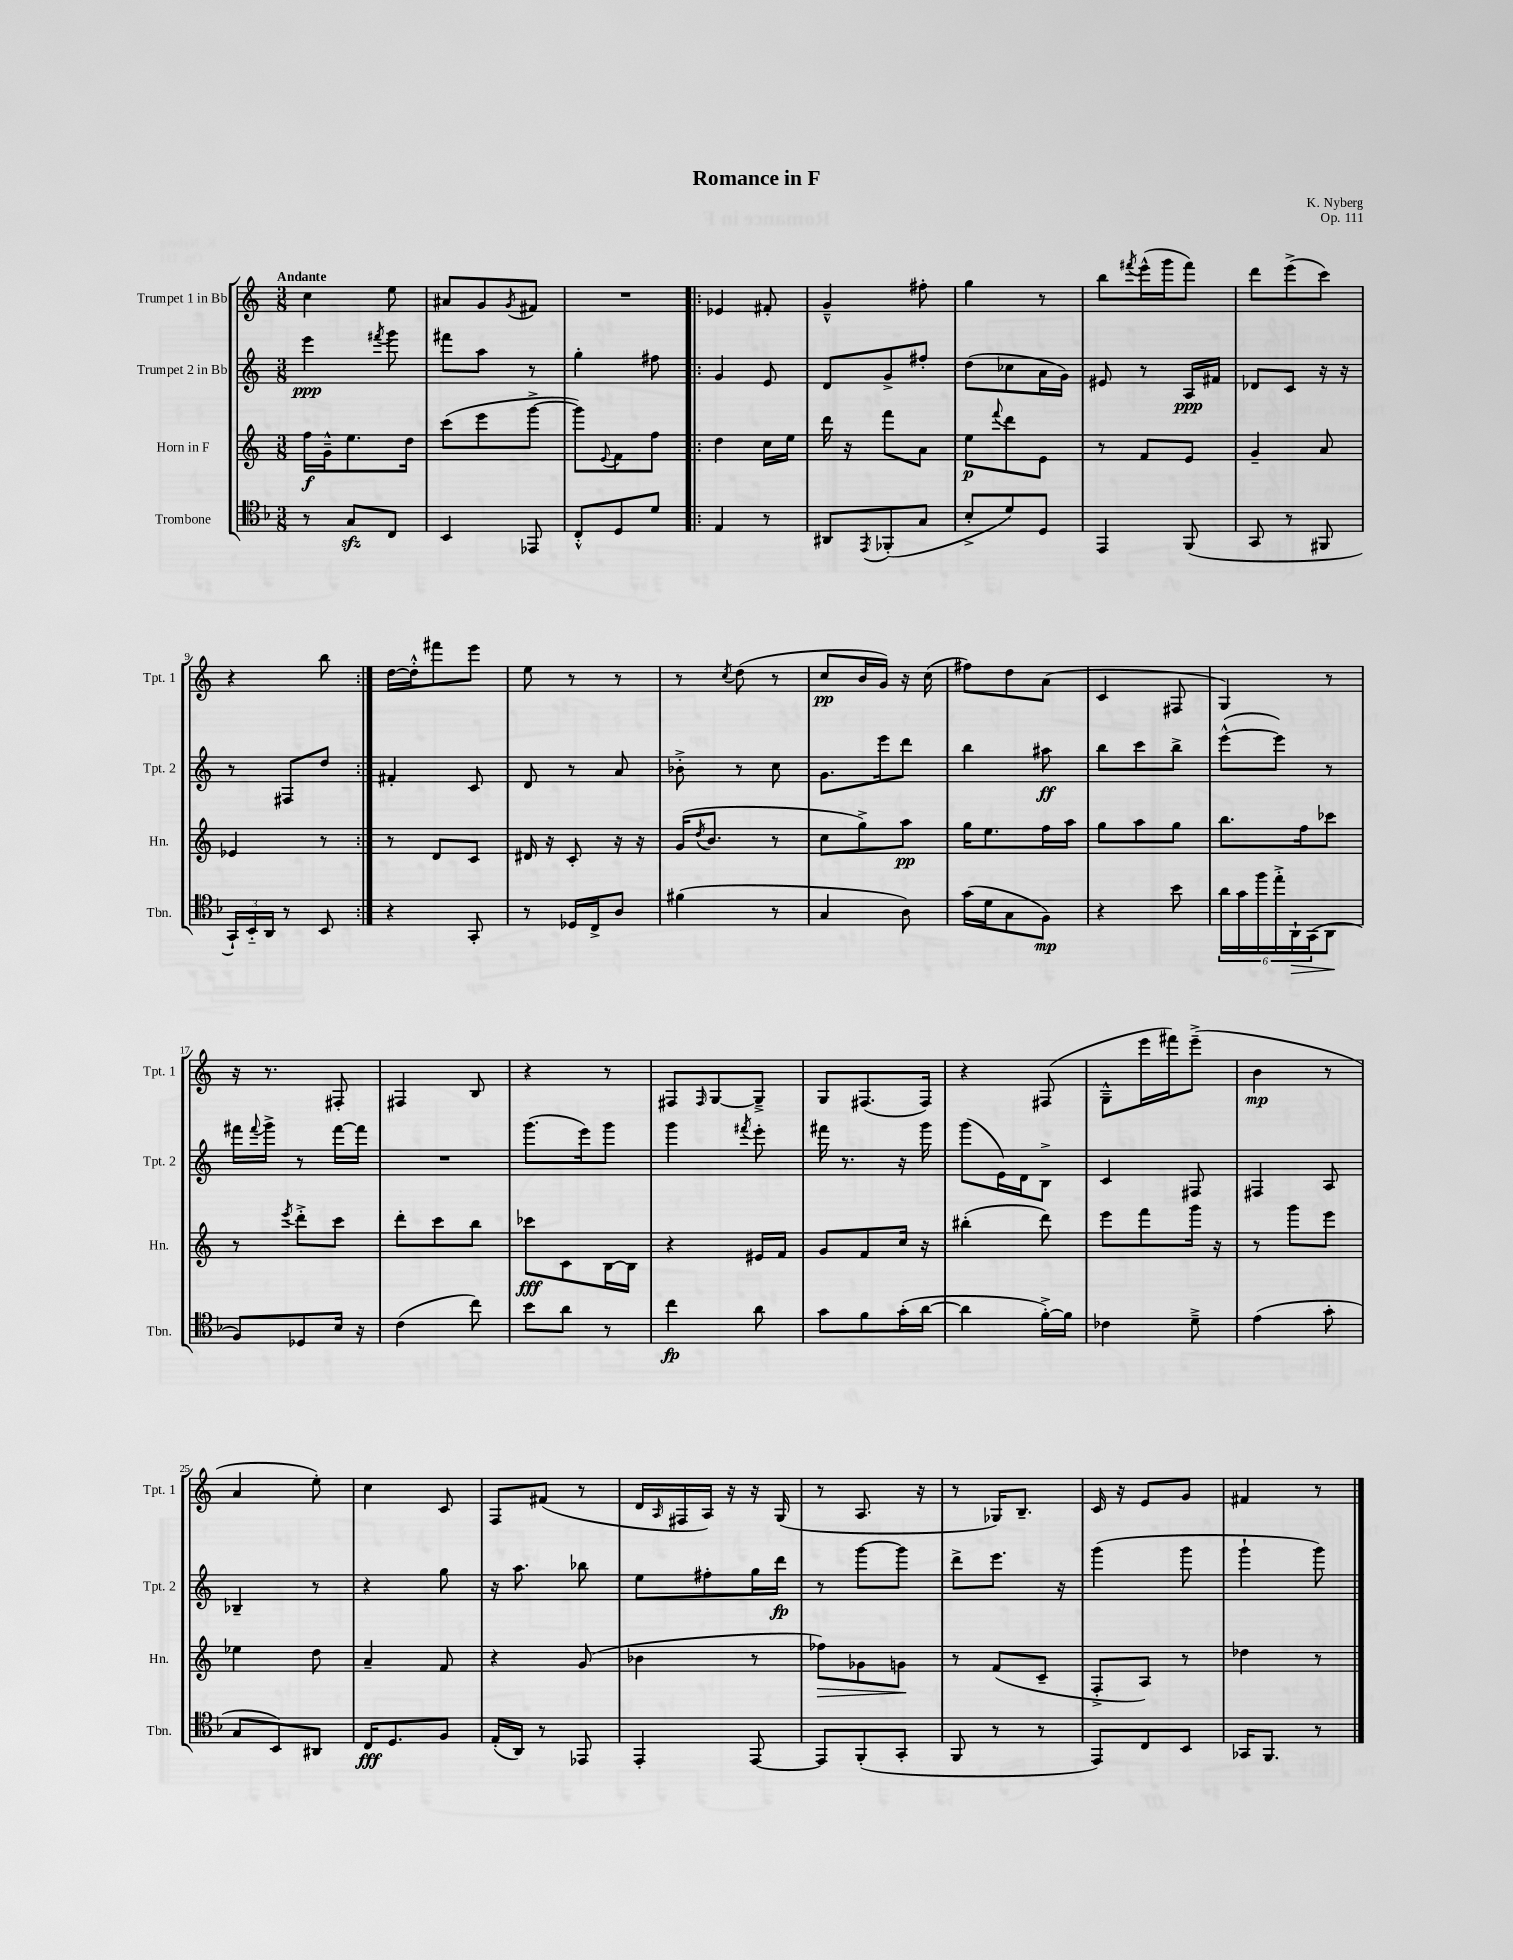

**kern	**dynam	**kern	**dynam	**kern	**dynam	**kern	**dynam
*part4	*part4	*part3	*part3	*part2	*part2	*part1	*part1
*staff4	*staff4	*staff3	*staff3	*staff2	*staff2	*staff1	*staff1
*I"Trombone	*	*I"Horn in F	*	*I"Trumpet 2 in Bb	*	*I"Trumpet 1 in Bb	*
*I'Tbn.	*	*I'Hn.	*	*I'Tpt. 2	*	*I'Tpt. 1	*
*clefC4	*	*clefG2	*	*clefG2	*	*clefG2	*
*k[b-]	*	*k[]	*	*k[]	*	*k[]	*
*M3/8	*	*M3/8	*	*M3/8	*	*M3/8	*
=1	=1	=1	=1	=1	=1	=1	=1
!	!	!	!	!	!	!LO:TX:a:B:t=Andante	!
8r	.	16ff\LL	f	4eee\	ppp	4cc\	.
.	.	16g~^^\J	.	.	.	.	.
8Gzz/L	.	8.ee\	.	.	.	.	.
.	.	.	.	8qfff#X/	.	.	.
8C/J	.	.	.	8ggg\	.	8ee\	.
.	.	16dd\Jk	.	.	.	.	.
=2	=2	=2	=2	=2	=2	=2	=2
4BB-/	.	(8ccc\L	.	8fff#X\L	.	8a#X/L	.
.	.	8eee\	.	8aa\J	.	8g/	.
.	.	.	.	.	.	8qg/	.
8EE-X/	.	[8ggg^\J	.	8r	.	8f#X/J	.
=3	=3	=3	=3	=3	=3	=3	=3
8C'^^/L	.	8ggg\L])	.	4gg'\	.	4.r	.
.	.	8qqe/	.	.	.	.	.
8D/	.	8f\	.	.	.	.	.
8d/J	.	8ff\J	.	8ff#X\	.	.	.
=4!|:	=4!|:	=4!|:	=4!|:	=4!|:	=4!|:	=4!|:	=4!|:
4E/	.	4dd\	.	4g/	.	4e-X/	.
8r	.	16cc\LL	.	8e/	.	8f#X'/	.
.	.	16ee\JJ	.	.	.	.	.
=5	=5	=5	=5	=5	=5	=5	=5
8AA#X/L	.	16ddd\	.	8d/L	.	4g~^^/	.
.	.	16r	.	.	.	.	.
8qEE/	.	.	.	.	.	.	.
(8FF-X'/	.	8fff\L	.	8g^/	.	.	.
8G/J	.	8a\J	.	8ff#X'/J	.	8ff#X'\	.
=6	=6	=6	=6	=6	=6	=6	=6
8B-'^/L	.	8ee\L	p	(8dd\L	.	4gg\	.
.	.	8qqfff/	.	.	.	.	.
8d/)	.	8ddd\	.	8cc-X\	.	.	.
8D/J	.	8e\J	.	16a\L	.	8r	.
.	.	.	.	16g\JJ)	.	.	.
=7	=7	=7	=7	=7	=7	=7	=7
4EE/	.	8r	.	8e#X/	.	8bb\L	.
.	.	.	.	.	.	8qfff#X/	.
.	.	8f/L	.	8r	.	(16eee^^\L	.
.	.	.	.	.	.	16ggg\J	.
(8FF/	.	8e/J	.	16A/LL	ppp	8fff#\J)	.
.	.	.	.	16f#X/JJ	.	.	.
=8	=8	=8	=8	=8	=8	=8	=8
8GG/	.	4g~/	.	8d-X/L	.	8ddd\L	.
8r	.	.	.	8c/J	.	(8eee^\	.
8FF#X/	.	8a/	.	16r	.	8ccc\J)	.
.	.	.	.	16r	.	.	.
!!LO:LB:g=z
=9	=9	=9	=9	=9	=9	=9	=9
24GG`/LL)	.	4e-X/	.	8r	.	4r	.
24BB-/	.	.	.	.	.	.	.
24AA/JJ	.	.	.	.	.	.	.
8r	.	.	.	8F#X/L	.	.	.
8BB-/	.	8r	.	8dd/J	.	8bb\	.
=10:|!	=10:|!	=10:|!	=10:|!	=10:|!	=10:|!	=10:|!	=10:|!
4r	.	8r	.	4f#X'/	.	[16dd\LL	.
.	.	.	.	.	.	16dd'^^\J]	.
.	.	8d/L	.	.	.	8fff#X\	.
8GG'/	.	8c/J	.	8c/	.	8eee\J	.
=11	=11	=11	=11	=11	=11	=11	=11
8r	.	16d#X/	.	8d/	.	8ee\	.
.	.	16r	.	.	.	.	.
16D-X/LL	.	8c'/	.	8r	.	8r	.
16C^/J	.	.	.	.	.	.	.
8A/J	.	16r	.	8a/	.	8r	.
.	.	16r	.	.	.	.	.
=12	=12	=12	=12	=12	=12	=12	=12
(4f#X\	.	(16g/KL	.	8b-X'^\	.	8r	.
.	.	8qdd/	.	.	.	.	.
.	.	8.b/J	.	.	.	.	.
.	.	.	.	.	.	8qcc/	.
.	.	.	.	8r	.	(8dd\	.
8r	.	8r	.	8cc\	.	8r	.
=13	=13	=13	=13	=13	=13	=13	=13
4G/	.	8cc\L	.	8.g\L	.	8cc/L	pp
.	.	8gg^\)	.	.	.	16b/L	.
.	.	.	.	16eee\k	.	16g/JJ)	.
8A\)	.	8aa\J	pp	8ddd\J	.	16r	.
.	.	.	.	.	.	(16cc\	.
=14	=14	=14	=14	=14	=14	=14	=14
(16g\LL	.	16gg\KL	.	4bb\	.	8ff#X\L)	.
16d\J	.	8.ee\	.	.	.	.	.
8G\	.	.	.	.	.	8dd\	.
8F\J)	mp	16ff\L	.	8aa#X\	ff	(8a\J	.
.	.	16aa\JJ	.	.	.	.	.
=15	=15	=15	=15	=15	=15	=15	=15
4r	.	8gg\L	.	8bb\L	.	4c/	.
.	.	8aa\	.	8ccc\	.	.	.
8b-\	.	8gg\J	.	8bb^\J	.	8F#X/	.
=16	=16	=16	=16	=16	=16	=16	=16
24a\LL	.	8.bb\L	.	([8eee^^\L	.	4G/)	.
24g\	.	.	.	.	.	.	.
24ff\	.	.	.	.	.	.	.
24ee'^\	.	.	.	8eee\J])	.	.	.
!	!LO:HP:b	!	!	!	!	!	!
24AA`\	>	.	.	.	.	.	.
.	.	16ff\k	.	.	.	.	.
(24GG\J	.	.	.	.	.	.	.
8AA\J	.	8ccc-X\J	.	8r	.	8r	.
.	]	.	.	.	.	.	.
!!LO:LB:g=z
=17	=17	=17	=17	=17	=17	=17	=17
8F/L)	.	8r	.	16fff#X\LL	.	16r	.
.	.	.	.	8qqfff#/	.	.	.
.	.	.	.	16ggg^\JJ	.	8.r	.
.	.	8qeee/	.	.	.	.	.
8D-X/	.	8ddd'^\L	.	8r	.	.	.
16B-/Jk	.	8ccc\J	.	[16fff#\LL	.	8F#X'/	.
16r	.	.	.	16fff#\JJ]	.	.	.
=18	=18	=18	=18	=18	=18	=18	=18
(4c\	.	8ddd'\L	.	4.r	.	4F#X/	.
.	.	8ccc\	.	.	.	.	.
8cc\)	.	8bb\J	.	.	.	8B/	.
=19	=19	=19	=19	=19	=19	=19	=19
8b-\L	.	8ccc-X\L	fff	(8.ggg\L	.	4r	.
8a\J	.	8c\	.	.	.	.	.
.	.	.	.	16eee\k)	.	.	.
8r	.	[16B\L	.	8ggg\J	.	8r	.
.	.	16B\JJ]	.	.	.	.	.
=20	=20	=20	=20	=20	=20	=20	=20
4cc\	fp	4r	.	4ggg\	.	8F#X/L	.
.	.	.	.	.	.	16qqF#/	.
.	.	.	.	.	.	[8G/	.
.	.	.	.	8qfff#X/	.	.	.
8a\	.	16e#X/LL	.	8eee'\	.	8G~^/J]	.
.	.	16f/JJ	.	.	.	.	.
=21	=21	=21	=21	=21	=21	=21	=21
8g\L	.	8g/L	.	16fff#X\	.	8G/L	.
.	.	.	.	8.r	.	.	.
8f\	.	8f/	.	.	.	(8.F#X/	.
(16g'\L	.	16cc/Jk	.	16r	.	.	.
[16a\JJ	.	16r	.	16ggg\	.	16F#/Jk)	.
=22	=22	=22	=22	=22	=22	=22	=22
4a\]	.	(4bb#X'\	.	(8ggg\L	.	4r	.
.	.	.	.	16e\L)	.	.	.
.	.	.	.	16d\J	.	.	.
[16f'^\LL)	.	8ddd\)	.	8B^\J	.	(8F#X/	.
16f\JJ]	.	.	.	.	.	.	.
=23	=23	=23	=23	=23	=23	=23	=23
4c-X\	.	8eee\L	.	4c/	.	8G~^^\L	.
.	.	8fff\	.	.	.	16eee\L	.
.	.	.	.	.	.	16fff#X\J)	.
8d~^\	.	16ggg\Jk	.	8F#X/	.	(8eee~^\J	.
.	.	16r	.	.	.	.	.
=24	=24	=24	=24	=24	=24	=24	=24
(4e\	.	8r	.	4F#X/	.	4b\	mp
.	.	8ggg\L	.	.	.	.	.
8g'\	.	8eee\J	.	8A/	.	8r	.
!!LO:LB:g=z
=25	=25	=25	=25	=25	=25	=25	=25
8G/L	.	4ee-X\	.	4B-X~/	.	4a/	.
8BB-/)	.	.	.	.	.	.	.
8AA#X/J	.	8dd\	.	8r	.	8ee'\)	.
=26	=26	=26	=26	=26	=26	=26	=26
16C/KL	fff	4a~/	.	4r	.	4cc\	.
8.D/	.	.	.	.	.	.	.
8F/J	.	8f/	.	8gg\	.	8c/	.
=27	=27	=27	=27	=27	=27	=27	=27
(16E'/LL	.	4r	.	16r	.	8F/L	.
16AA/JJ)	.	.	.	8.aa\	.	.	.
8r	.	.	.	.	.	(8f#X/J	.
8EE-X/	.	(8g/	.	8bb-X\	.	8r	.
=28	=28	=28	=28	=28	=28	=28	=28
4EE'/	.	4b-X\	.	8ee\L	.	16d/LL	.
.	.	.	.	.	.	16qqA/	.
.	.	.	.	.	.	16F#X/	.
.	.	.	.	8ff#X'\	.	16A/JJ)	.
.	.	.	.	.	.	16r	.
[8EE/	.	8r	.	16gg\L	.	16r	.
.	.	.	.	16ddd\JJ	fp	(16G/	.
=29	=29	=29	=29	=29	=29	=29	=29
!	!	!	!LO:HP:b	!	!	!	!
8EE/L]	.	8ff-X\L)	>	8r	.	8r	.
(8FF'/	.	8g-X\	.	[8ggg\L	.	8.A/	.
8GG'/J	.	8gn\J	.	8ggg\J]	.	.	.
.	.	.	.	.	.	16r	.
.	.	.	]	.	.	.	.
=30	=30	=30	=30	=30	=30	=30	=30
8FF/	.	8r	.	8ddd^\L	.	8r	.
8r	.	(8f/L	.	8.eee\J	.	16G-X/KL)	.
.	.	.	.	.	.	8.B~/J	.
8r	.	8c~/J	.	.	.	.	.
.	.	.	.	16r	.	.	.
=31	=31	=31	=31	=31	=31	=31	=31
8EE/L)	.	8F'^/L	.	(4ggg\	.	16c/	.
.	.	.	.	.	.	16r	.
8C/	.	8A/J)	.	.	.	8e/L	.
8BB-/J	.	8r	.	8ggg\	.	8g/J	.
=32	=32	=32	=32	=32	=32	=32	=32
16GG-X/KL	.	4dd-X\	.	4ggg`\	.	4f#X/	.
8.FF/J	.	.	.	.	.	.	.
8r	.	8r	.	8ggg\)	.	8r	.
==	==	==	==	==	==	==	==
*-	*-	*-	*-	*-	*-	*-	*-
